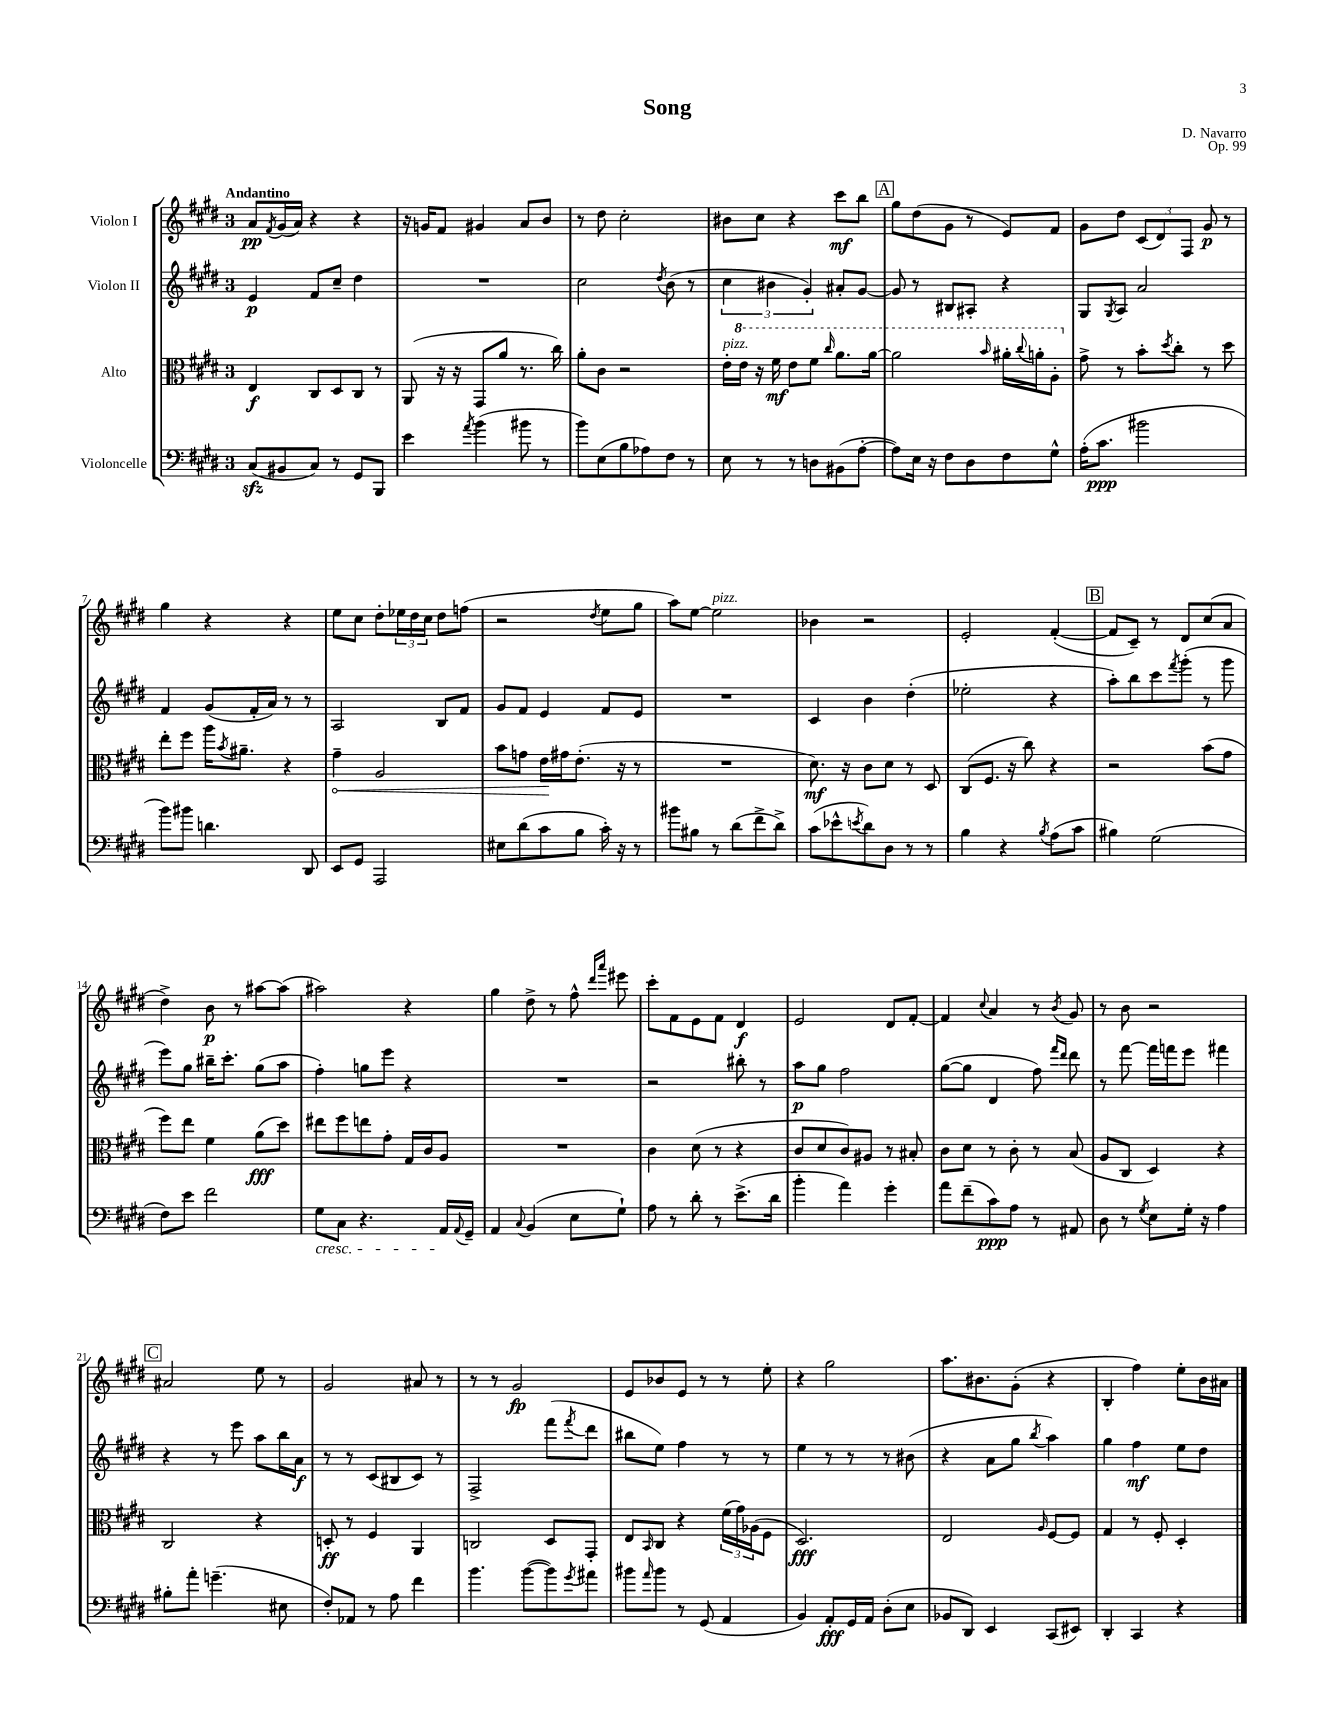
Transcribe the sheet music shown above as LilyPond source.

\header { title = "Song" composer = "D. Navarro" opus = "Op. 99" }
<<
\new StaffGroup <<
\new Staff = "s0" \with { instrumentName = "Violon I" } {
    \clef treble \key e \major \once \override Staff.TimeSignature.style = #'single-digit \time 3/4 \tempo "Andantino"
    a'8\pp \acciaccatura { fis'8 } gis'16( a'16) r4 r4 |
    r16 g'16 fis'8 gis'4 a'8 b'8 |
    r8 dis''8 cis''2-. |
    bis'8 cis''8 r4 cis'''8\mf b''8 |
    \mark \markup { \box "A" } gis''8 dis''8( gis'8 r8 e'8) fis'8 |
    gis'8 dis''8 \tuplet 3/2 { cis'8( dis'8) fis8 } gis'8\p r8 |
    gis''4 r4 r4 |
    e''8 cis''8 dis''8-. \tuplet 3/2 { ees''16 dis''16 cis''16 } dis''8 f''8( |
    r2 \acciaccatura { dis''8 } e''8 gis''8 |
    a''8) e''8~ e''2^\markup { \italic "pizz." } |
    bes'4 r2 |
    e'2-. fis'4~-.( |
    \mark \markup { \box "B" } fis'8 cis'8--) r8 dis'8 cis''8( a'8 |
    dis''4->) b'8\p r8 ais''8~ ais''8( |
    ais''2) r4 |
    gis''4 dis''8-> r8 fis''8-^ \grace { dis'''16 a'''16 } eis'''8 |
    cis'''8-. fis'8 e'8 fis'8 dis'4\f |
    e'2 dis'8 fis'8~-. |
    fis'4 \appoggiatura { cis''8 } a'4 r8 \acciaccatura { b'8 } gis'8 |
    r8 b'8 r2 |
    \mark \markup { \box "C" } ais'2 e''8 r8 |
    gis'2 ais'8 r8 |
    r8 r8 gis'2\fp |
    e'8 bes'8 e'8 r8 r8 e''8-. |
    r4 gis''2 |
    a''8. bis'8. gis'8-.( r4 |
    b4-. fis''4) e''8-. b'16 ais'16 \bar "|." |
}
\new Staff = "s1" \with { instrumentName = "Violon II" } {
    \clef treble \key e \major \once \override Staff.TimeSignature.style = #'single-digit \time 3/4
    e'4\p fis'8 cis''8-- dis''4 |
    R2. |
    cis''2 \acciaccatura { dis''8 } b'8( r8 |
    \tuplet 3/2 { cis''4 bis'4 gis'4-.) } ais'8-. gis'8~ |
    \mark \markup { \box "A" } gis'8 r8 bis8 ais8-. r4 |
    gis8 \acciaccatura { gis8 } a8 a'2 |
    fis'4 gis'8( fis'16-. a'16) r8 r8 |
    a2 b8 fis'8 |
    gis'8 fis'8 e'4 fis'8 e'8 |
    R2. |
    cis'4 b'4 dis''4-.( |
    ees''2-. r4 |
    \mark \markup { \box "B" } a''8-.) b''8 cis'''8 \acciaccatura { fis'''8 } gis'''8-.( r8 gis'''8 |
    e'''8) gis''8 bis''16-- cis'''8.-. gis''8( a''8 |
    fis''4-.) g''8 e'''8 r4 |
    R2. |
    r2 bis''8-. r8 |
    a''8\p gis''8 fis''2 |
    gis''8~( gis''8 dis'4 fis''8) \grace { fis'''16 dis'''16 } dis'''8 |
    r8 fis'''8~ fis'''16 f'''16 e'''8 fis'''4 |
    \mark \markup { \box "C" } r4 r8 e'''8 a''8 b''16 a'16\f |
    r8 r8 cis'8( bis8 cis'8) r8 |
    fis2-> fis'''8( \acciaccatura { fis'''8 } dis'''8 |
    bis''8 e''8) fis''4 r8 r8 |
    e''4 r8 r8 r8 bis'8( |
    r4 a'8 gis''8 \acciaccatura { b''8 } a''4) |
    gis''4 fis''4\mf e''8 dis''8 \bar "|." |
}
\new Staff = "s2" \with { instrumentName = "Alto" } {
    \clef alto \key e \major \once \override Staff.TimeSignature.style = #'single-digit \time 3/4
    e4\f cis8 dis8 cis8 r8 |
    a,8( r16 r16 gis,8 a'8 r8. cis''16) |
    a'8-. cis'8 r2 |
    e'16-.^\markup { \italic "pizz." } \ottava #1 e''16 r16 fis''16\mf e''8 fis''8 \grace { cis'''16 } a''8. a''16~ |
    \mark \markup { \box "A" } a''2 \grace { b''16 } ais''16-. \appoggiatura { cis'''8 } a''16-. a'8-. \ottava #0 |
    gis'8-> r8 b'8-. \acciaccatura { dis''8 } cis''8-. r8 dis''8 |
    e''8-. fis''8 a''16 \acciaccatura { b'8 } ais'8.-- r4 |
    \once \override Hairpin.circled-tip = ##t gis'4--\< a2 |
    b'8 g'8 e'16\! gis'16 e'8.-.( r16 r8 |
    R2. |
    dis'8.\mf) r16 cis'8 dis'8 r8 dis8 |
    cis8( fis8. r16 cis''8) r4 |
    \mark \markup { \box "B" } r2 b'8( gis'8 |
    fis''8) e''8 fis'4 a'8\fff( dis''8) |
    eis''8 fis''8 e''8 gis'8-. gis16 cis'16 a8 |
    R2. |
    cis'4 dis'8( r8 r4 |
    cis'8 dis'8 cis'8) ais8 r8 bis8-. |
    cis'8 dis'8 r8 cis'8-. r8 b8( |
    a8 cis8 dis4) r4 |
    \mark \markup { \box "C" } cis2 r4 |
    d8-.\ff r8 fis4 a,4 |
    c2 dis8 gis,8-. |
    e8 \grace { b,16 } cis8 r4 \tuplet 3/2 { fis'16( gis'16) aes16( } fis8 |
    dis2.\fff) |
    e2 \grace { a16 } fis8~ fis8 |
    gis4 r8 fis8-. dis4-. \bar "|." |
}
\new Staff = "s3" \with { instrumentName = "Violoncelle" } {
    \clef bass \key e \major \once \override Staff.TimeSignature.style = #'single-digit \time 3/4
    cis8\sfz( bis,8 cis8) r8 gis,8 b,,8 |
    e'4 \acciaccatura { a'8 } b'4( bis'8 r8 |
    b'8) e8( b8 aes8) fis8 r8 |
    e8 r8 r8 d8 bis,8( a8~-. |
    \mark \markup { \box "A" } a8) e16 r16 fis8 dis8 fis8 gis8-^ |
    a16-.( cis'8.\ppp bis'2 |
    b'8) bis'8 d'4. dis,8 |
    e,8 gis,8 a,,2 |
    eis8 dis'8( cis'8 b8 cis'16-.) r16 r8 |
    bis'8 bis8 r8 dis'8( fis'8-> dis'8->) |
    cis'8( ees'8-^ \acciaccatura { e'8 } dis'8) dis8 r8 r8 |
    b4 r4 \acciaccatura { b8 } a8( cis'8 |
    \mark \markup { \box "B" } bis4) gis2( |
    fis8) e'8 fis'2 |
    gis8\cresc cis8 r4. a,16\! \appoggiatura { a,8 } gis,16-- |
    a,4 \appoggiatura { cis8 } b,4( e8 gis8-!) |
    a8 r8 dis'8-. r8 e'8.->( dis'16 |
    b'4-. a'4) gis'4-. |
    a'8 fis'8--( cis'8\ppp) a8 r8 ais,8 |
    dis8 r8 \acciaccatura { gis8 } e8 gis16-. r16 a4 |
    \mark \markup { \box "C" } bis8-. a'8-. g'4.--( eis8 |
    fis8-.) aes,8 r8 a8 fis'4 |
    b'4. b'8~( b'8) \acciaccatura { gis'8 } ais'8 |
    bis'8 \grace { a'16 } bis'8 r8 gis,8( a,4 |
    b,4) a,8-.\fff gis,16 a,16 dis8-.( e8 |
    bes,8 dis,8) e,4 cis,8( eis,8) |
    dis,4-. cis,4 r4 \bar "|." |
}
>>
>>
